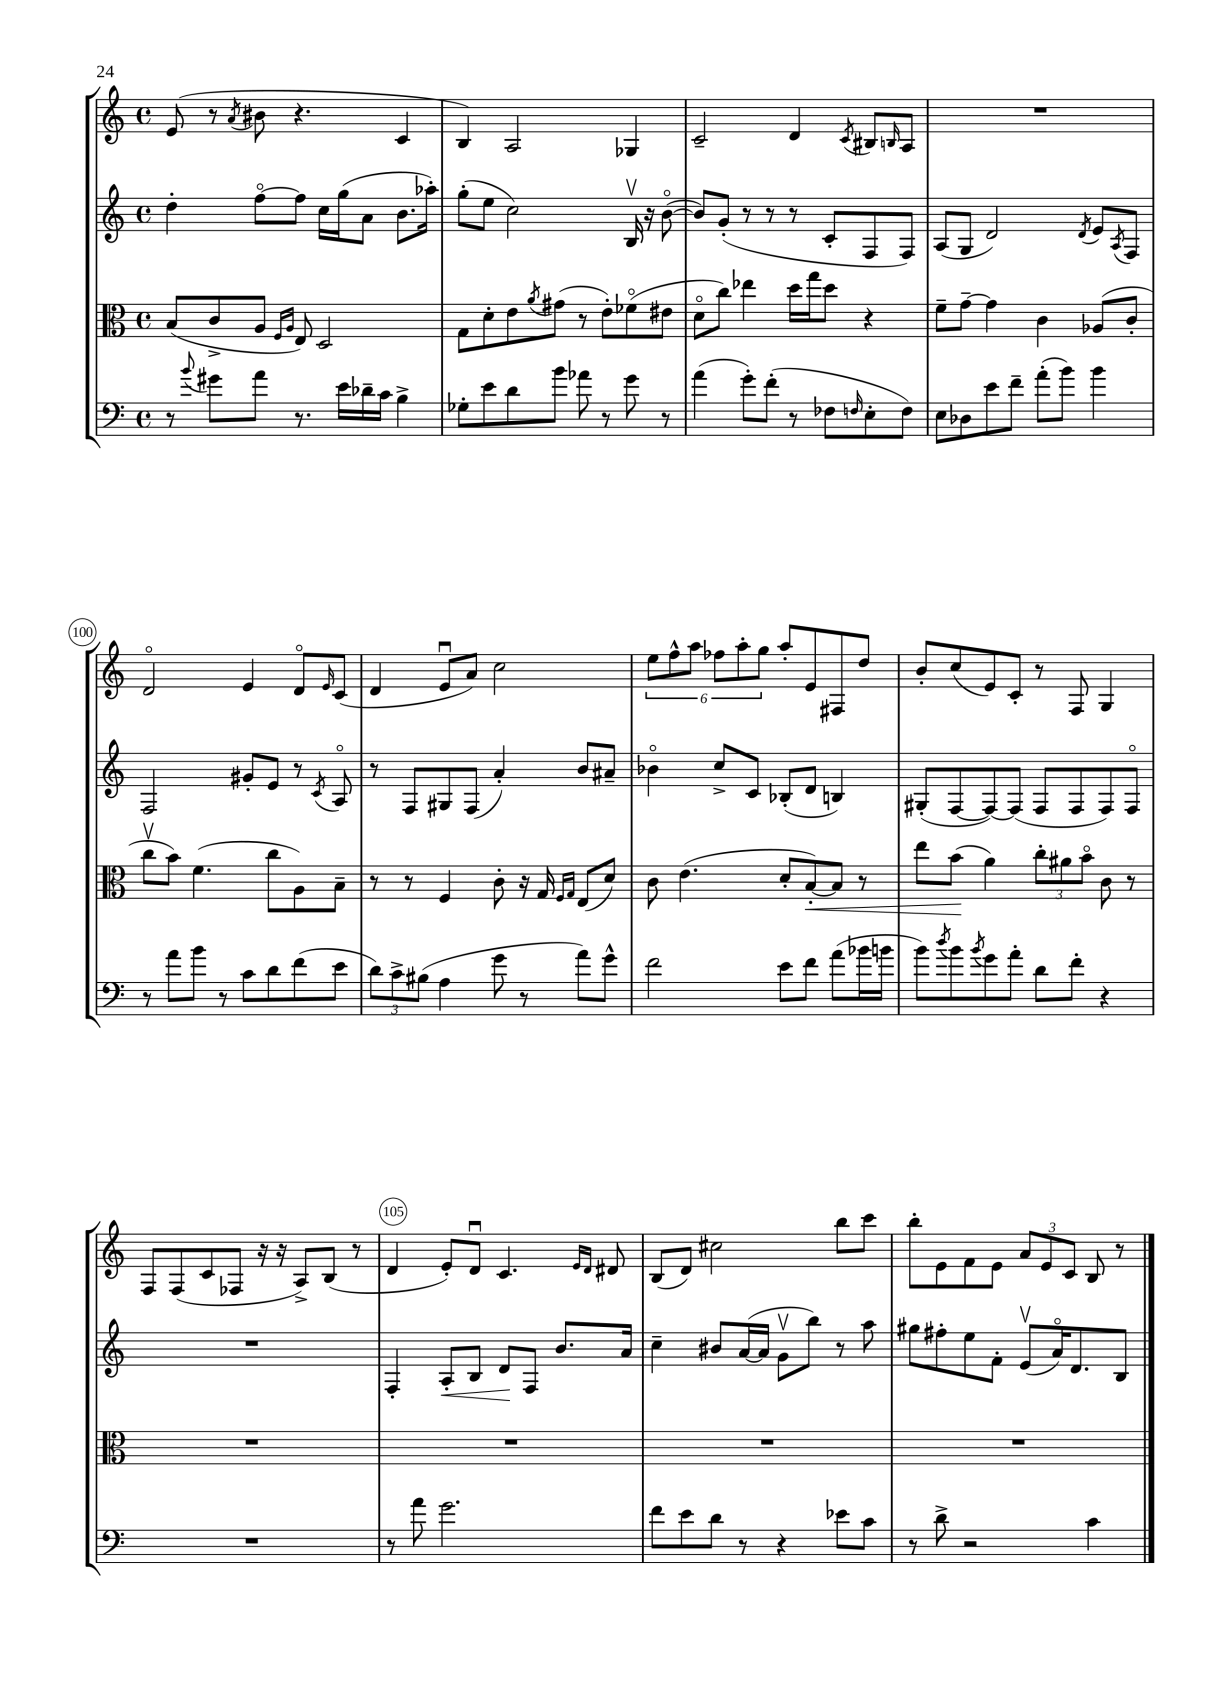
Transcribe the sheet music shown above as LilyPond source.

<<
\new StaffGroup <<
\new Staff = "s0" {
    \clef treble \key c \major \defaultTimeSignature \time 4/4
    e'8( r8 \acciaccatura { a'8 } bis'8 r4. c'4 |
    b4) a2 ges4 |
    c'2-- d'4 \acciaccatura { c'8 } bis8 \grace { b16 } a8 |
    R1 |
    d'2\flageolet e'4 d'8\flageolet \grace { e'16 } c'8( |
    d'4 e'8\downbow a'8) c''2 |
    \tuplet 6/4 { e''8 f''8-^ a''8 fes''8 a''8-. g''8 } a''8-. e'8 fis8 d''8 |
    b'8-. c''8( e'8) c'8-. r8 f8 g4 |
    f8 f8( c'8 fes8 r16 r16 a8->) b8( r8 |
    d'4 e'8-.) d'8\downbow c'4. \grace { e'16 d'16 } dis'8 |
    b8( d'8) cis''2 b''8 c'''8 |
    b''8-. e'8 f'8 e'8 \tuplet 3/2 { a'8 e'8 c'8 } b8 r8 \bar "|." |
}
\new Staff = "s1" {
    \clef treble \key c \major \defaultTimeSignature \time 4/4
    d''4-. f''8~\flageolet f''8 c''16 g''16( a'8 b'8. aes''16-.) |
    g''8-.( e''8 c''2) b16\upbow r16 b'8~\flageolet( |
    b'8) g'8-.( r8 r8 r8 c'8-. f8 f8) |
    a8( g8 d'2) \acciaccatura { d'8 } e'8 \acciaccatura { a8 } f8 |
    f2 gis'8-. e'8 r8 \acciaccatura { c'8 } a8\flageolet |
    r8 f8 gis8 f8( a'4-.) b'8 ais'8-- |
    bes'4\flageolet c''8-> c'8 bes8-.( d'8 b4) |
    gis8-.( f8~ f8~) f8( f8 f8 f8) f8\flageolet |
    R1 |
    f4-. a8-.\< b8 d'8\! f8 b'8. a'16 |
    c''4-- bis'8 a'16~( a'16 g'8\upbow b''8) r8 a''8 |
    gis''8 fis''8-. e''8 f'8-. e'8\upbow( a'16\flageolet) d'8. b8 \bar "|." |
}
\new Staff = "s2" {
    \clef alto \key c \major \defaultTimeSignature \time 4/4
    b8( c'8-> a8 \grace { f16 a16 } e8) d2 |
    g8 d'8-. e'8 \acciaccatura { a'8 } gis'8( r8 e'8-.) fes'8\flageolet( eis'8 |
    d'8\flageolet c''8) ees''4 d''16 g''16 d''8 r4 |
    f'8-- g'8~-- g'4 c'4 aes8( c'8-. |
    c''8\upbow b'8) f'4.( c''8 a8) b8-- |
    r8 r8 f4 c'8-. r16 g16 \grace { f16 g16 } e8( d'8) |
    c'8 e'4.( d'8-. b8~-.\<) b8 r8 |
    e''8 b'8\!( a'4) \tuplet 3/2 { c''8-. ais'8 b'8\flageolet } c'8 r8 |
    R1 |
    R1 |
    R1 |
    R1 \bar "|." |
}
\new Staff = "s3" {
    \clef bass \key c \major \defaultTimeSignature \time 4/4
    r8 \appoggiatura { b'8 } gis'8 a'8 r8. e'16 des'16-- c'16 b4-> |
    ges8-. e'8 d'8 b'8 aes'8 r8 g'8 r8 |
    a'4( g'8-.) f'8-.( r8 fes8 \grace { f16 } e8-. f8) |
    e8 des8 e'8 f'8-- a'8-.( b'8) b'4 |
    r8 a'8 b'8 r8 c'8 d'8 f'8( e'8 |
    \tuplet 3/2 { d'8) c'8-> bis8( } a4 g'8 r8 a'8) g'8-^ |
    f'2 e'8 f'8 a'8( bes'16 b'16 |
    b'8) \acciaccatura { d''8 } b'8 \acciaccatura { b'8 } g'8 a'8-. d'8 f'8-. r4 |
    R1 |
    r8 a'8 g'2. |
    f'8 e'8 d'8 r8 r4 ees'8 c'8 |
    r8 d'8-> r2 c'4 \bar "|." |
}
>>
>>
\layout { \context { \Score currentBarNumber = #96 \override BarNumber.break-visibility = ##(#f #t #t) barNumberVisibility = #(every-nth-bar-number-visible 5) \override BarNumber.stencil = #(make-stencil-circler 0.1 0.3 ly:text-interface::print) } }
